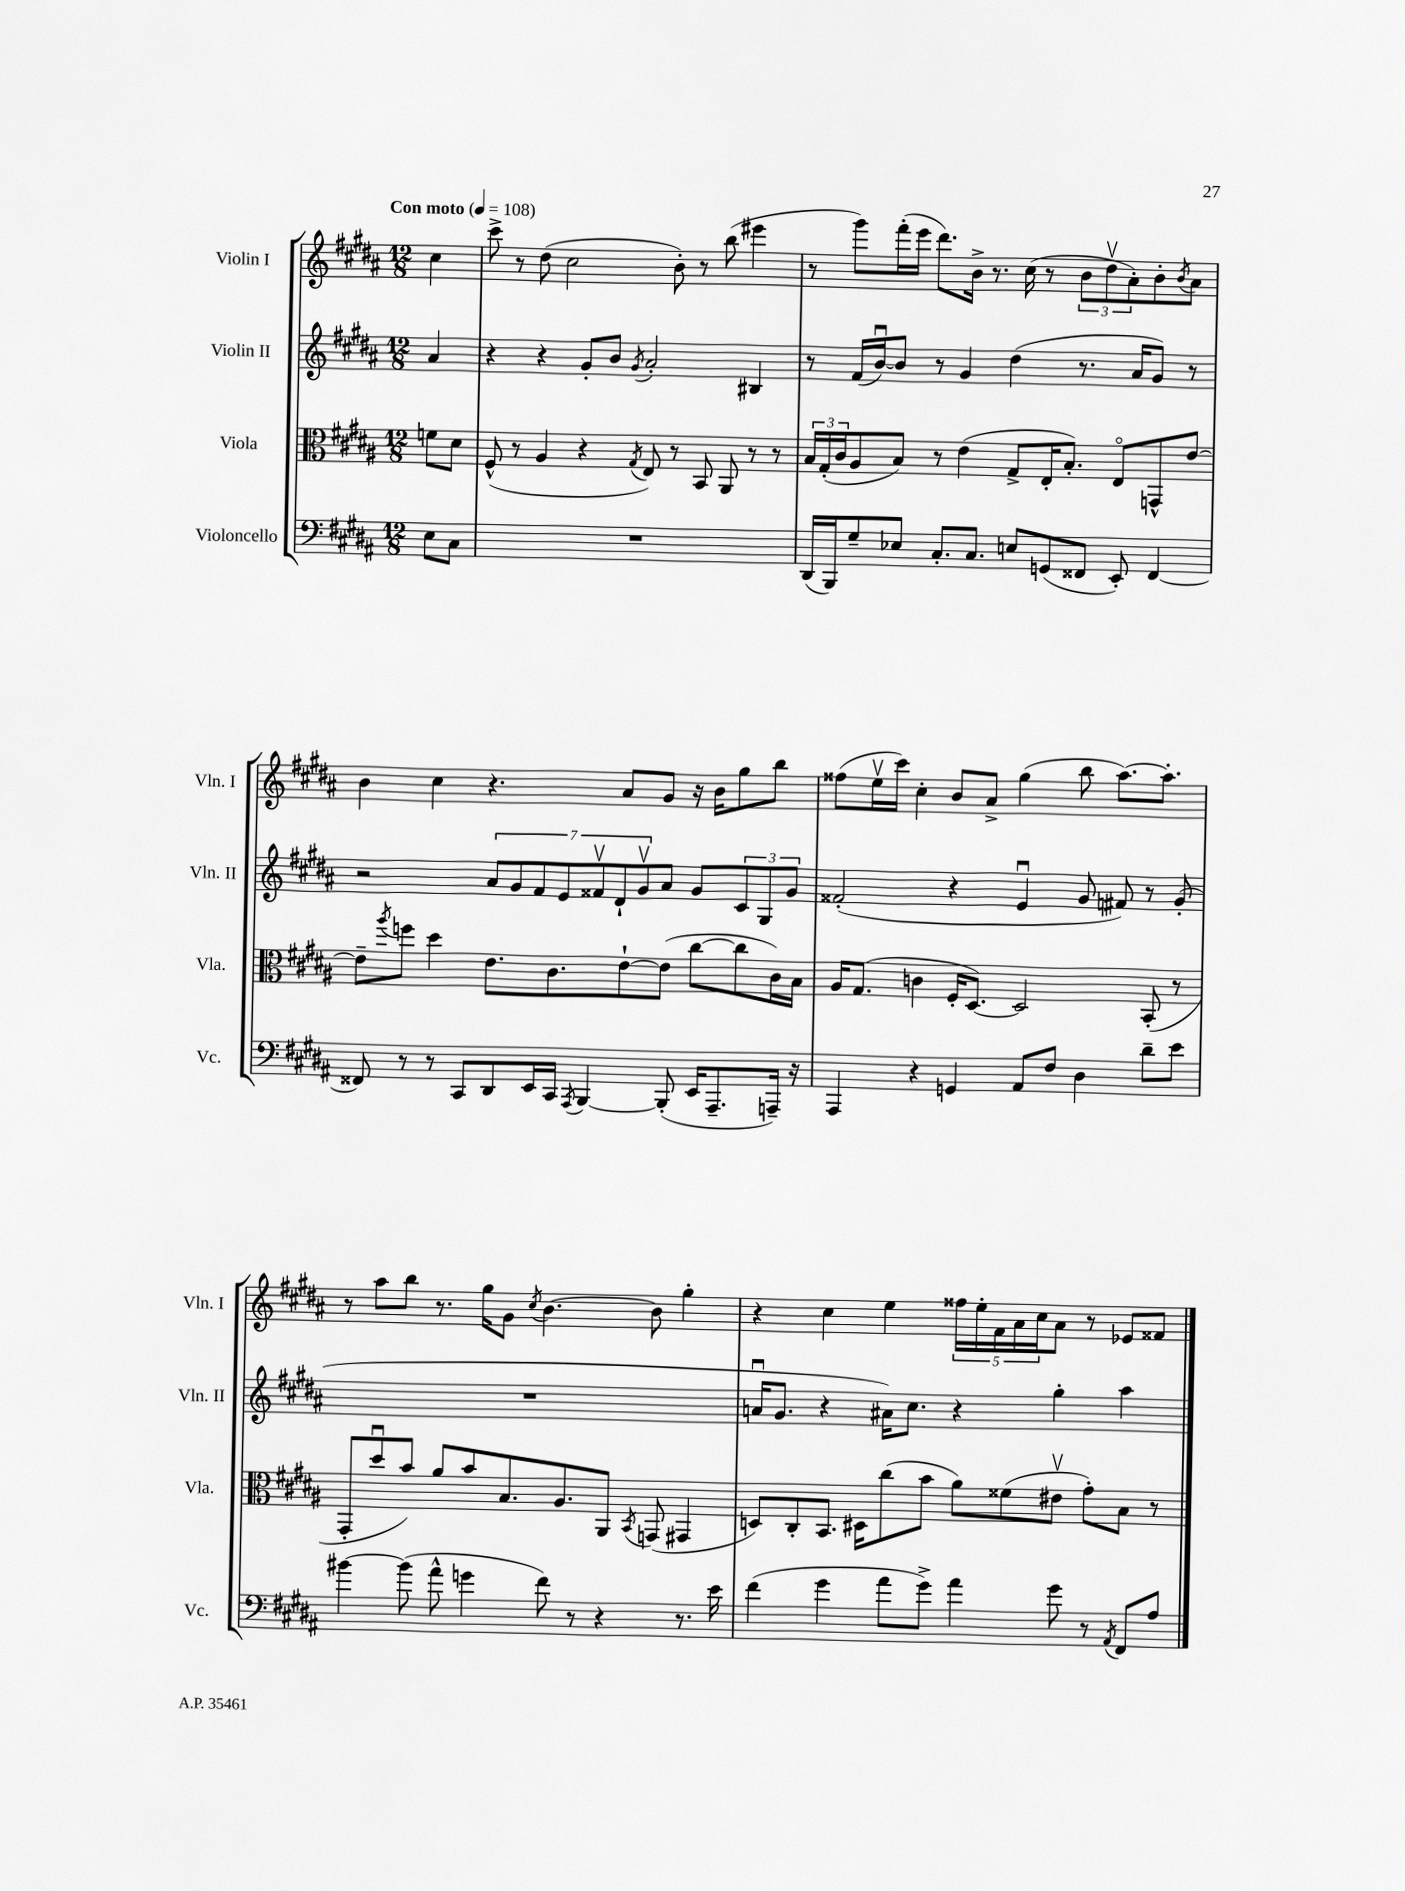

**kern	**kern	**kern	**kern
*staff4	*staff3	*staff2	*staff1
*clefF4	*clefC3	*clefG2	*clefG2
*k[f#c#g#d#a#]	*k[f#c#g#d#a#]	*k[f#c#g#d#a#]	*k[f#c#g#d#a#]
*M12/8	*M12/8	*M12/8	*M12/8
*MM108	*MM108	*MM108	*MM108
8E\L	8f\L	4a#/	4cc#\
8C#\J	8d#\J	.	.
=	=	=	=
1.r	(8F#^^/	4r	8ccc#^\
.	8r	.	8r
.	4A#/	4r	(8dd#\
.	.	.	2cc#\
.	4r	8g#'/L	.
.	.	8b/J	.
.	8qG#/	8qg#/	.
.	8E/)	2a#'/	.
.	8r	.	8b'\)
.	8BB/	.	8r
.	8AA#/	.	(8bb\
.	8r	4B#/	4eee#\
.	8r	.	.
=	=	=	=
(16DD#/LL	24B/LL	8r	8r
.	(24G#'/	.	.
16BBB/J)	.	.	.
.	24c#/J	.	.
8G#~/	8A#/	(16f#/LL	8ggg#\L)
.	.	[16bu/J)	.
8E-/J	8B/J)	8b/]J	(16fff#'\L
.	.	.	16eee\JJ
8.C#'/L	8r	8r	8.ddd#\L)
.	(4e\	4g#/	.
8.C#/J	.	.	16b^\Jk
.	.	.	8.r
8E/L	8G#^/L	(4dd#\	.
.	.	.	(16cc#\
(8GG/	16E'/K	.	8r
.	8.B'/J)	.	.
8FF##/J	.	8.r	12b\L
.	.	.	12dd#v\
8EE'/)	8Eo/L	.	.
.	.	.	12a#'\)
.	.	16a#/LK	.
[4FF##/	8GG^^/	8g#/J)	8b'\
.	.	.	8qb/
.	[8e/J	8r	8a#\J
=	=	=	=
8FF##/]	8e~\]L	2r	4b\
.	8qaa#/	.	.
8r	8ff\J	.	.
8r	4dd#\	.	4cc#\
8CC#/L	.	.	.
8DD#/	8.e\L	14a#/L	4.r
.	.	14g#/	.
16EE/L	.	.	.
.	.	14f#/	.
16CC#/JJ	8.c#\	.	.
.	.	14e/	.
8qAAA#/	.	.	.
[4BBB/	.	.	.
.	.	14f##v/	.
.	.	14d#`/	.
.	[8e`\	.	8a#/L
.	.	14g#v/	.
(8BBB'/]	(8e\]J	8a#/J	8g#/J
16EE/LK	[8cc#\L	8g#/L	16r
8.AAA#~/	.	.	16b\LK
.	8cc#\]	12c#/	8gg#\
.	.	12G#/	.
16AAA~/Jk)	16c#\L)	.	8bb\J
.	.	12g#/J	.
16r	16B\JJ	.	.
=	=	=	=
4AAA#/	16A#/LK	(2f##'/	(8ff##\L
.	(8.G#/J	.	.
.	.	.	16eev\L
.	.	.	16ccc#\JJ)
4r	4c\	.	4cc#'\
4GG/	16F#'/LK	4r	8b/L
.	[8.D#/J)	.	.
.	.	.	8a#^/J
8AA#/L	2D#/]	4eu/	(4gg#\
8F#/J	.	.	.
4D#\	.	8g#/	8bb\
.	.	8f#/)	[8.aa#\L)
8d#~\L	(8BB'/	8r	.
.	.	.	8.aa#'\]J
8e\J	8r	(8g#'/	.
=	=	=	=
[4b#\	8GG#'/L	1.r	8r
.	8dd#u/	.	8aa#\L
(8b#\]	8b/J)	.	8bb\J
8a#^^\	8a#/L	.	8.r
4g\	8b/	.	.
.	.	.	16gg#\LK
.	8.B/	.	8g#\J
.	.	.	8qcc#/
8f#\)	.	.	[4.b\
.	8.A#/	.	.
8r	.	.	.
4r	8AA#/J	.	.
.	8qBB/	.	.
.	(8GG/	.	8b\]
8.r	4GG#/	.	4gg#'\
16e\	.	.	.
=	=	=	=
(4f#\	8D/L)	16au/LK	4r
.	.	8.g#/J	.
.	8C#'/	.	.
4g#\	8.BB/J	4r	4cc#\
.	16D#\LK	.	.
8a#\L	(8cc#\	16a#\LK)	4ee\
.	.	8.cc#\J	.
8g#^\J)	8b\J	.	.
4a#\	8a#\L)	4r	20ff##\LL
.	.	.	20ee'\
.	.	.	20f#\
.	(8f##\	.	.
.	.	.	20a#\
.	.	.	20cc#\J
8g#\	8e#v\J	4gg#'\	8a#\J
8r	8g#'\L)	.	8r
8qAA#/	.	.	.
8FF#/L	8B\J	4aa#\	8e-/L
8A#/J	8r	.	8f##/J
==	==	==	==
*-	*-	*-	*-
